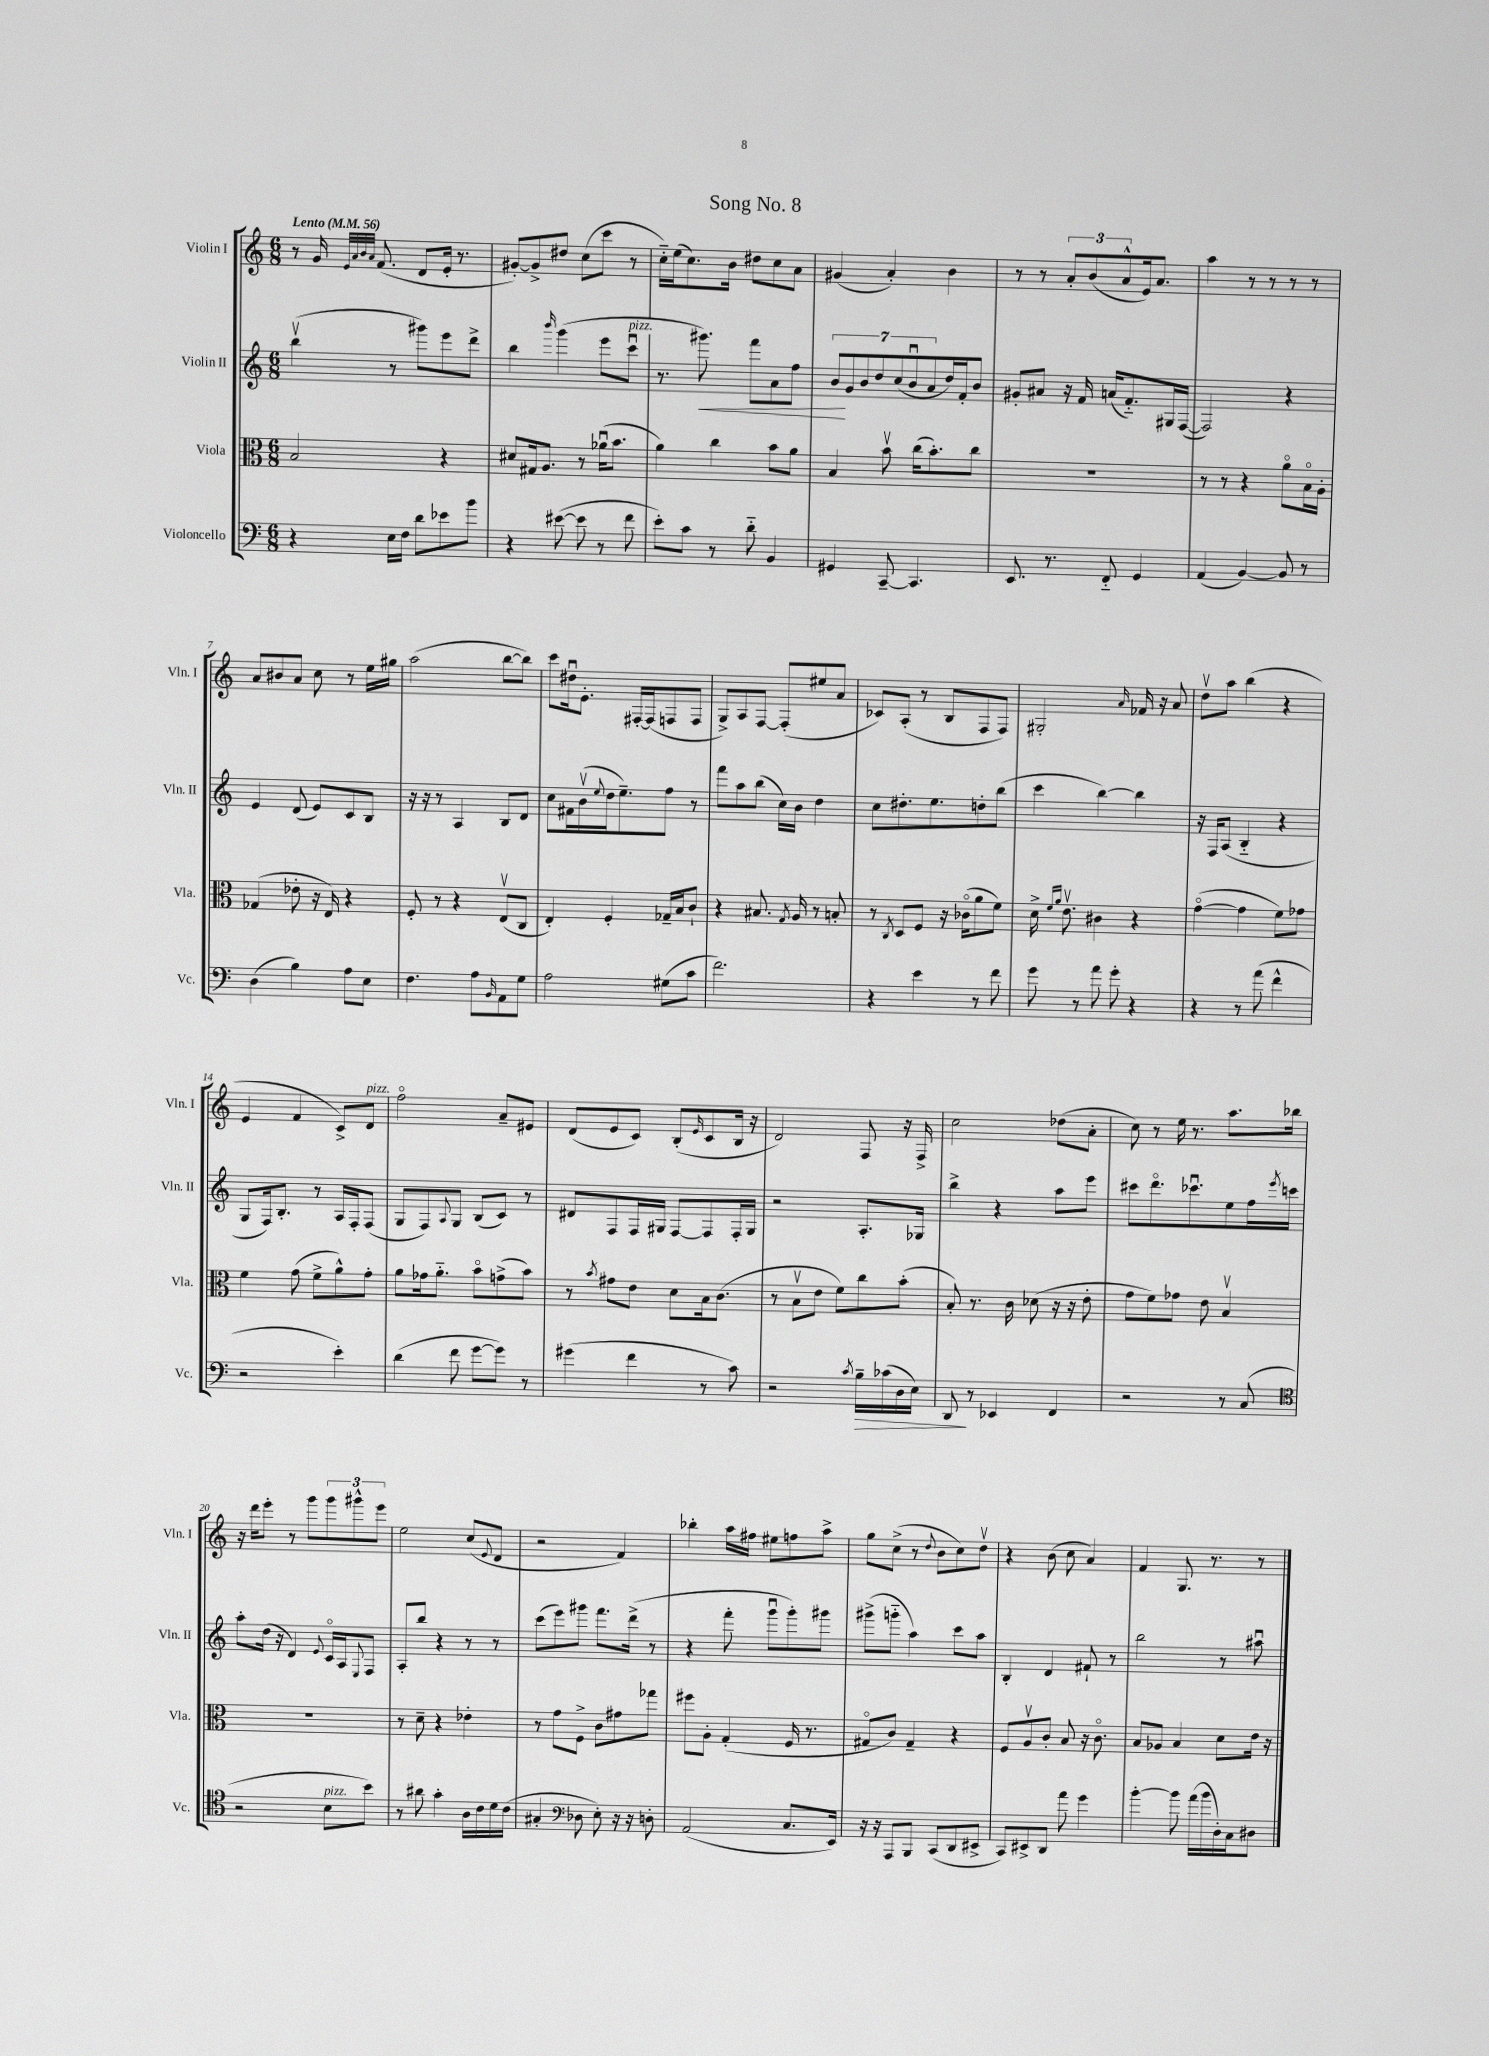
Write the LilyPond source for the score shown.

\header { title = "Song No. 8" }
<<
\new StaffGroup <<
\new Staff = "s0" \with { instrumentName = "Violin I" shortInstrumentName = "Vln. I" } {
    \clef treble \key c \major \numericTimeSignature \time 6/8 \tempo "Lento" 4 = 56
    r8 g'16 \grace { e'32 a'32 b'32 a'32 } f'8.( d'8 e'16-. r8. |
    gis'8~-.) gis'8-> dis''8 c''8( c'''8 r8 |
    c''16-_) e''16( c''8.) b'16 dis''8 c''8 a'8 |
    gis'4( a'4-.) b'4 |
    r8 r8 \tuplet 3/2 { a'8-. b'8( a'8-^ } e'16) a'8. |
    a''4 r8 r8 r8 r8 |
    a'8 bis'8 a'8 c''8 r8 e''16 gis''16 |
    a''2( b''8~ b''8) |
    c'''8 dis''16\downbow e'8.-. fis16~-. fis16( f8 f8 |
    g8->) a8 f8~ f8-.( eis''8 a'8 |
    ces'8) a8-.( r8 b8 f8 f8) |
    gis2-. \grace { a'16 } fes'16 r16 a'8 |
    d''8\upbow a''8 b''4( r4 |
    e'4 f'4 c'8->) d'8^\markup { \italic "pizz." } |
    f''2\flageolet a'8-- eis'8 |
    d'8( e'8 c'8) b8-.( \grace { e'16 } c'8 b16 r16 |
    d'2) f8 r16 f16-> |
    c''2 des''8( a'8-. |
    c''8) r8 e''16 r8. a''8. bes''16 |
    r16 d'''16 e'''8-. r8 g'''8 \tuplet 3/2 { g'''8 gis'''8-^ e'''8 } |
    e''2 c''8( \appoggiatura { e'8 } d'8 |
    r2 f'4) |
    bes''4-. a''16 fis''16 eis''8 f''8 a''8-> |
    g''8 c''8->( r8 \appoggiatura { d''8 } b'8 c''8) d''8\upbow |
    r4 b'8( c''8 a'4) |
    f'4 g8. r8. r8 \bar "|." |
}
\new Staff = "s1" \with { instrumentName = "Violin II" shortInstrumentName = "Vln. II" } {
    \clef treble \key c \major \numericTimeSignature \time 6/8
    b''4\upbow( r8 gis'''8) e'''8 d'''8-> |
    b''4 \grace { b'''16 } g'''4( e'''8 c'''8\downbow^\markup { \italic "pizz." } |
    r8. gis'''8.\<) f'''8 a'8 f''8 |
    \tuplet 7/4 { b'8\! g'8 b'8 d''8 c''8( b'8\downbow a'8 } d''16) f'16-. b'8 |
    gis'8-. ais'8 r16 f'16 a'16( f'8.-_) gis16 f16~( |
    f2) r4 |
    e'4 d'8( e'8) c'8 b8 |
    r16 r16 r8 a4 b8 d'8 |
    c''8 fis'16 b'16\upbow( \appoggiatura { e''8 } d''16 e''8.--) f''8 r8 |
    f'''8 a''8 b''8( c''16) b'16 d''4 |
    c''8 dis''8.-. e''8. d''8-. b''8( |
    c'''4 b''4~) b''4 |
    r16 f16 a8( b4-_ r4 |
    g8 f16) b8.-. r8 a16 f16-. f8( |
    g8 f8) \appoggiatura { a8 } g8 b8( c'8) r8 |
    dis'8 f8 f16 gis16 f8~ f8 f16-. gis16 |
    r2 a8.-. ges16 |
    b''4-> r4 a''8 e'''8 |
    cis'''8 d'''8.\flageolet ces'''8.\downbow e''8 f''16 \acciaccatura { e'''8 } c'''16 |
    a''8-. d''16( r16 d'4) \appoggiatura { e'8 } c'16\flageolet a16 \appoggiatura { e8 } f8 |
    a8-. b''8 r4 r8 r8 |
    c'''8( e'''8) gis'''8 f'''8. d'''16->( r8 |
    r4 f'''8-. g'''8\downbow g'''8-.) gis'''8 |
    gis'''8->( g'''8-_ a''4) c'''8 a''8 |
    b4-. d'4 fis'8-! r8 |
    b''2 r8 ais''8\downbow \bar "|." |
}
\new Staff = "s2" \with { instrumentName = "Viola" shortInstrumentName = "Vla." } {
    \clef alto \key c \major \numericTimeSignature \time 6/8
    b2 r4 |
    dis'8 gis16 a8. r8 aes'16\downbow( b'8. |
    a'4) c''4 b'8 a'8 |
    b4 b'8\upbow c''16( b'8.-.) c''8 |
    R2. |
    r8 r8 r4 a'8\flageolet b16\flageolet a16-. |
    ges4( ees'8-. r16 e16) r4 |
    f8-. r8 r4 e8\upbow( c8 |
    e4-.) f4-. ges16-- b16 c'8-! |
    r4 bis8. \acciaccatura { g8 } a16 r8 b8-. |
    r8 \acciaccatura { c8 } d8 f8 r16 ces'16\flageolet( a'8 f'8) |
    d'16-> \grace { f'16 a'16 } e'8.\upbow cis'4 r4 |
    g'4~\flageolet( g'4 f'8) ges'8 |
    f'4 g'8( f'8-> a'8-^) g'8-. |
    a'8 ges'16 a'8.-_ b'8\flageolet g'8->( b'8) |
    r8 \acciaccatura { b'8 } gis'8 e'8 d'8 b16 c'8.( |
    r8 b8\upbow e'8 f'8) c''8 b'8-.( |
    b8-.) r8. c'16 des'8( r16 r16 e'8-. |
    g'8 f'8) ges'8 e'8 b4\upbow |
    R2. |
    r8 d'8-- r4 ees'4-. |
    r8 g'8 f8-> c'8 gis'8 ges''8 |
    fis''8 a8-. g4-.( f16 r8. |
    gis8\flageolet c'8) gis4-- r4 |
    f8 a8\upbow c'8-. b8 r16 c'8.\flageolet |
    b8 aes8 b4 d'8 e'16 r16 \bar "|." |
}
\new Staff = "s3" \with { instrumentName = "Violoncello" shortInstrumentName = "Vc." } {
    \clef bass \key c \major \numericTimeSignature \time 6/8
    r4 e16 f16 d'8 ees'8 b'8 |
    r4 eis'8~( eis'8 r8 f'8 |
    e'8-.) c'8 r8 d'8-_ b,4 |
    gis,4 c,8~-- c,4. |
    e,8. r8. f,8-_ g,4 |
    a,4( b,4~) b,8 r8 |
    d4( b4) a8 e8 |
    f4. a8 \grace { b,16 } a,8 g8 |
    a2 gis8( c'8 |
    f'2.) |
    r4 e'4 r8 f'8 |
    g'8 r8 a'8 g'8-. r4 |
    r4 r8 a'8( f'4-^ |
    r2 e'4-.) |
    d'4( f'8 g'8~ g'8) r8 |
    gis'4( f'4 r8 c'8) |
    r2 \acciaccatura { c'8 } b16--\> ces'16( d16 e16) |
    d,8\! r8 ees,4 f,4 |
    r2 r8 c8( |
    \clef tenor r2 b8^\markup { \italic "pizz." } b'8) |
    r8 ais'8 g'4-. a16 c'16 d'16 c'16( |
    gis4-. \clef bass des8 e8-.) r16 r16 d8-. |
    a,2( c8. e,16) |
    r16 r16 a,,8 b,,8 c,8( d,8 eis,8-> |
    c,8) eis,8-> d,8 a'8 g'4 |
    b'4~-. b'8 a'16( b'16 d16-.) c16 dis8 \bar "|." |
}
>>
>>
